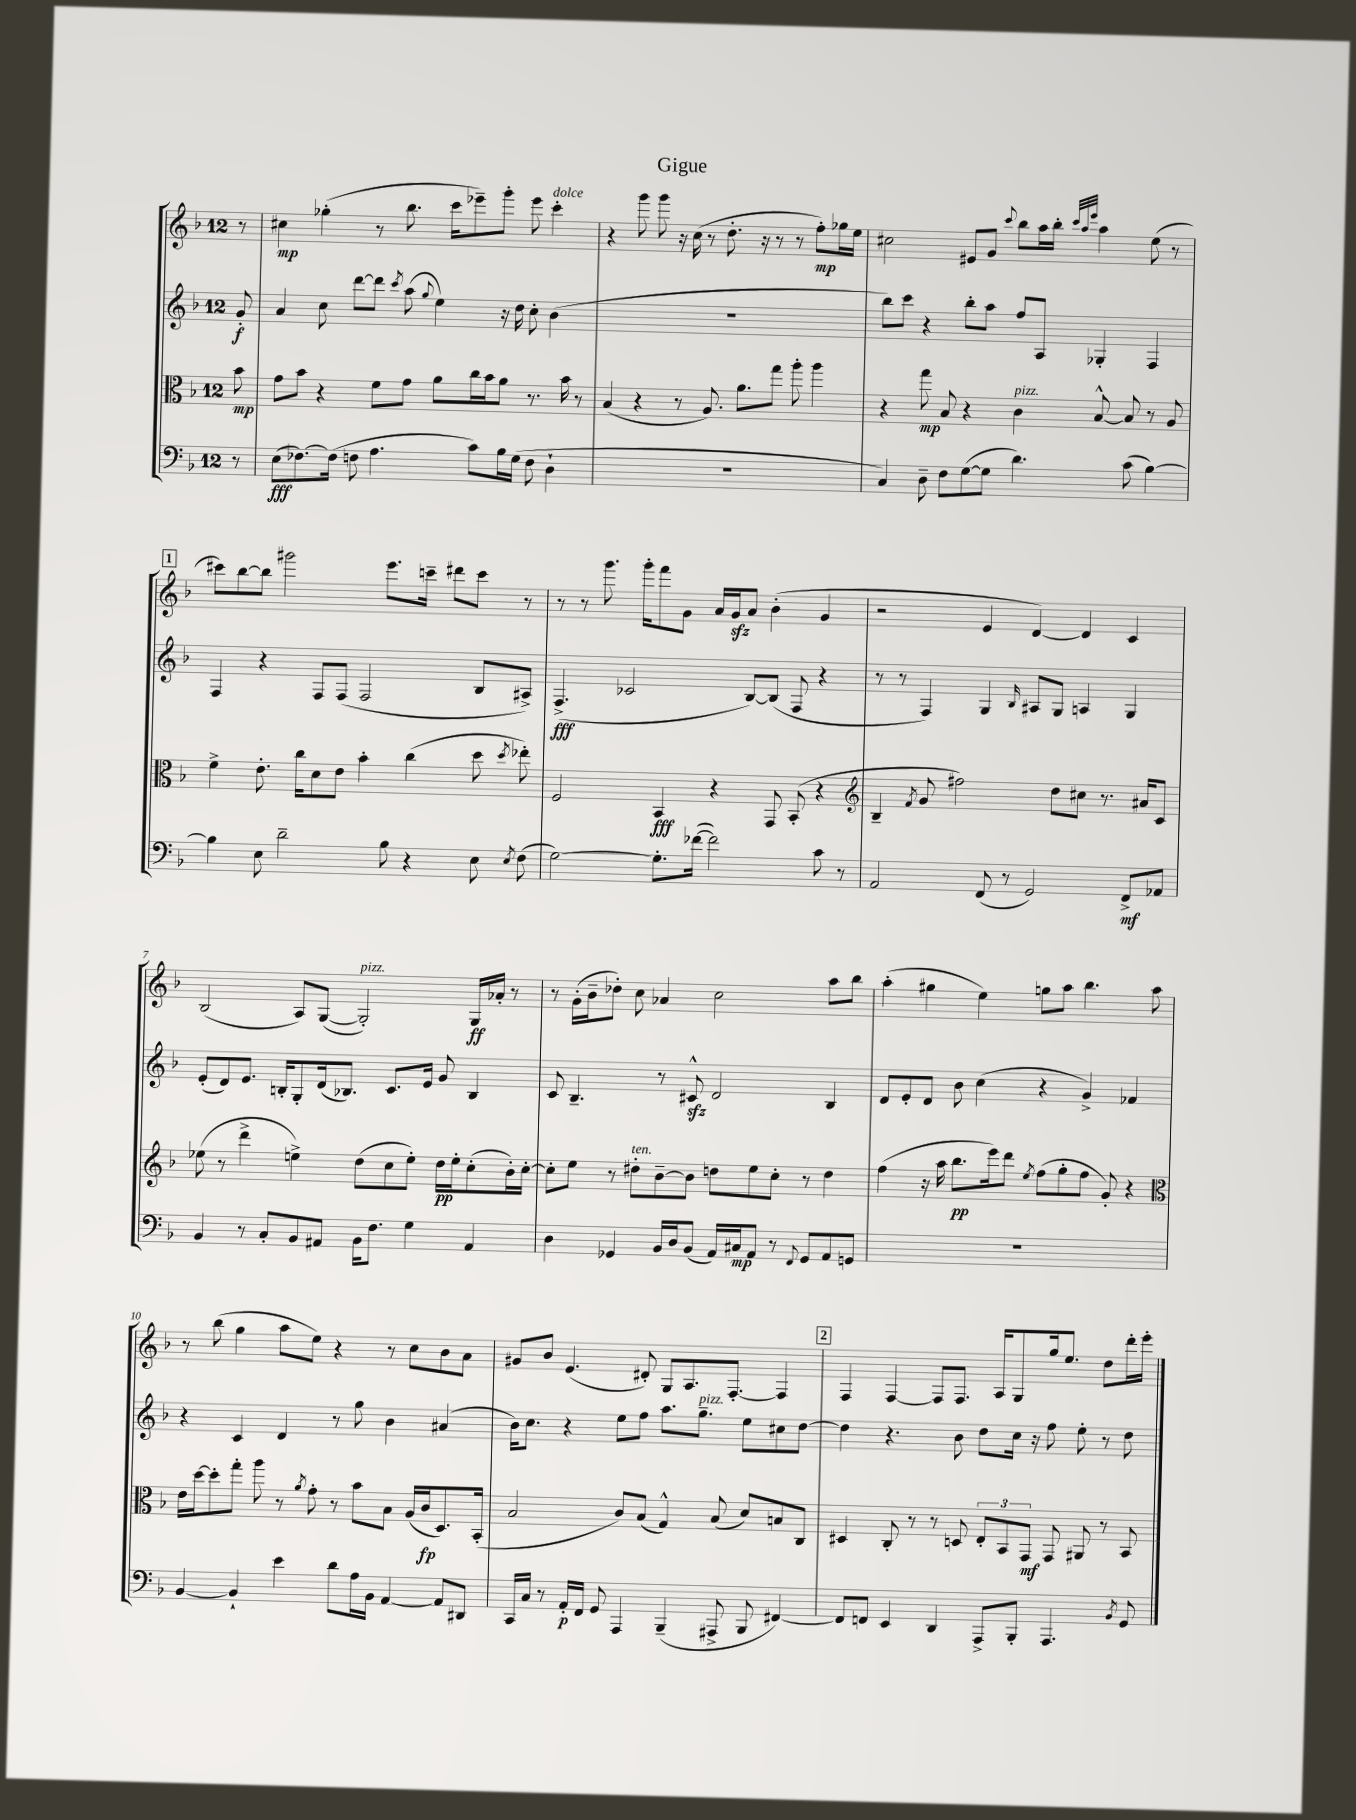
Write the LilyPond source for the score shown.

\header { title = "Gigue" }
<<
\new StaffGroup <<
\new Staff = "s0" {
    \clef treble \key f \major \once \override Staff.TimeSignature.style = #'single-digit \time 12/8 \partial 8
    \autoBeamOff r8 |
    cis''4\mp ges''4-.( r8 bes''8. c'''16[ ees'''8--) g'''8]-. ees'''8 c'''4-.^\markup { \italic "dolce" } |
    r4 g'''8 g'''8 r16 c''16( r8 d''8.-. r16 r8 r8 f''8[-.\mp) ges''16 e''16] |
    cis''2 eis'8[ g'8] \appoggiatura { c'''8 } bes''8[ a''16 bes''16]-. \grace { c'''32[ a''32 e'''32] } a''4 e''8( r8 |
    \mark \markup { \box "1" } cis'''8[) bes''8~ bes''8] gis'''2 e'''8.[ c'''16]-- dis'''8[ c'''8] r8 |
    r8 r8 g'''8. g'''16[-. f'''8 g'8] a'16[ g'16\sfz a'8] bes'4-.( g'4 |
    r2 e'4 d'4~) d'4 c'4 |
    bes2( a8[) g8]~( g2-.^\markup { \italic "pizz." }) g16[\ff aes'16]-. r8 |
    r8 g'16[-.( bes'16-- des''8]-.) c''8 aes'4 c''2 a''8[ bes''8] |
    a''4-.( gis''4 e''4) g''8[ a''8] bes''4. a''8 |
    r8 bes''8( g''4 a''8[ e''8]) r4 r8 c''8[ bes'8 a'8] |
    gis'8[ bes'8] e'4.( dis'8-.) g8[ a8. f8.]~-. f4 |
    \mark \markup { \box "2" } f4 f4~ f8[ f8.] a16[ g8 g''16 e''8.] d''8[ d'''16-. e'''16]-. \bar "|." |
}
\new Staff = "s1" {
    \clef treble \key f \major \once \override Staff.TimeSignature.style = #'single-digit \time 12/8 \partial 8
    \autoBeamOff g'8-.\f |
    a'4 c''8 d'''8[~ d'''8] \acciaccatura { c'''8 } a''8( \appoggiatura { g''8 } e''4) r16 d''16 c''8-. bes'4( |
    R1. |
    bes''8[) c'''8] r4 bes''8[-. a''8] f''8[ a8] ges4-. f4 |
    \mark \markup { \box "1" } f4 r4 f8[ f8]( f2 bes8[ ais8]->) |
    f4.->\fff( ces'2 bes8[~) bes8]( f8 r4 |
    r8 r8 f4) g4 \grace { bes16 } ais8[ g8] a4 g4 |
    e'8[-.( d'8) e'8.] b16[-. g8-. d'16( bes8.]) c'8.[ e'16] g'8 bes4 |
    c'8 bes4.-- r8 cis'8-^\sfz d'2 bes4 |
    d'8[ e'8-. d'8] bes'8 c''4( r4 g'4->) fes'4 |
    r4 c'4 d'4 r8 g''8 bes'4 ais'4( |
    bes'16[) c''8.] r4 e''8[ f''8] a''8.[ g''8.]--^\markup { \italic "pizz." } e''8[ cis''8 d''8]~ |
    \mark \markup { \box "2" } d''4 r4. bes'8 d''8[ c''16] r16 f''8 e''8-. r8 d''8 \bar "|." |
}
\new Staff = "s2" {
    \clef alto \key f \major \once \override Staff.TimeSignature.style = #'single-digit \time 12/8 \partial 8
    \autoBeamOff bes'8\mp |
    g'8[ bes'8] r4 f'8[ g'8] a'8[ c''16 bes'16 a'8] r8. bes'16 r8 |
    bes4( r4 r8 a8.) a'8.[ g''8] a''8-. a''4 |
    r4 g''8\mp bes8 r4 c'4^\markup { \italic "pizz." } bes8~-^ bes8 r8 a8 |
    \mark \markup { \box "1" } f'4-> e'8.-. c''16[ d'8 e'8] bes'4-. c''4( d''8 \acciaccatura { d''8 } ees''8-.) |
    f2 bes,4\fff r4 g,8 bes,8-.( r4 |
    \clef treble bes4-- \acciaccatura { f'8 } g'8 fis''2) d''8[ cis''8] r8. ais'16[ c'8] |
    ees''8( r8 d'''4-> e''4->) d''8[( c''8 e''8]-.) d''16[\pp e''16-. c''8-.( bes'16-.) c''16]~-. |
    c''8[-. e''8] r8 dis''8[-.^\markup { \italic "ten." } bes'8~-- bes'8] d''8[ e''8 c''8]-. r8 d''4 |
    f''4( r16 a''16 bes''8.[\pp e'''16) d'''8] \acciaccatura { e''8 } f''8[( g''8-. f''8] g'8-.) r4 |
    \clef alto e'16[ d''16~ d''8-. g''8]-. a''8 r8 \acciaccatura { a'8 } g'8-. r8 bes'8[ bes8] a16[( c'16\fp d8.) bes,16]-.( |
    bes2 c'8[) bes8]( g4-^) bes8( d'8[) b8 c8] |
    \mark \markup { \box "2" } dis4 c8-. r8 r8 d8 \tuplet 3/2 { e8[-. bes,8 g,8]\mf } g,8 ais,8 r8 bes,8 \bar "|." |
}
\new Staff = "s3" {
    \clef bass \key f \major \once \override Staff.TimeSignature.style = #'single-digit \time 12/8 \partial 8
    \autoBeamOff r8 |
    e8[\fff( fes8.~) fes16]( f8 a4. c'8[) bes16 g16]( f8 d4-! |
    R1. |
    c4) d8-- f8[ g8~( g8] d'4.) c'8( bes4~) |
    \mark \markup { \box "1" } bes4 e8 d'2-- bes8 r4 e8 \acciaccatura { e8 } f8( |
    g2~) g8.[-. fes'16]~( fes'2) c'8 r8 |
    a,2 f,8( r8 g,2) f,8[->\mf aes,8] |
    bes,4 r8 c8[-. bes,8 ais,8] bes,16[ f8.] g4 ais,4 |
    d4 ges,4 bes,16[ d16 bes,8]( a,16[) cis16\mp a,8] r8 \appoggiatura { f,8 } ges,8[ a,8 g,8] |
    R1. |
    bes,4~ bes,4-! e'4 d'8[ a16 bes,16] a,4~ a,8[ dis,8] |
    c,16[ c16] r8 a,16[-.\p f,16] g,8 a,,4 bes,,4--( ais,,8-> bes,,8 fis,4~) |
    \mark \markup { \box "2" } fis,8[ f,8] e,4 d,4 a,,8[-> bes,,8]-. a,,4. \acciaccatura { bes,8 } g,8 \bar "|." |
}
>>
>>
